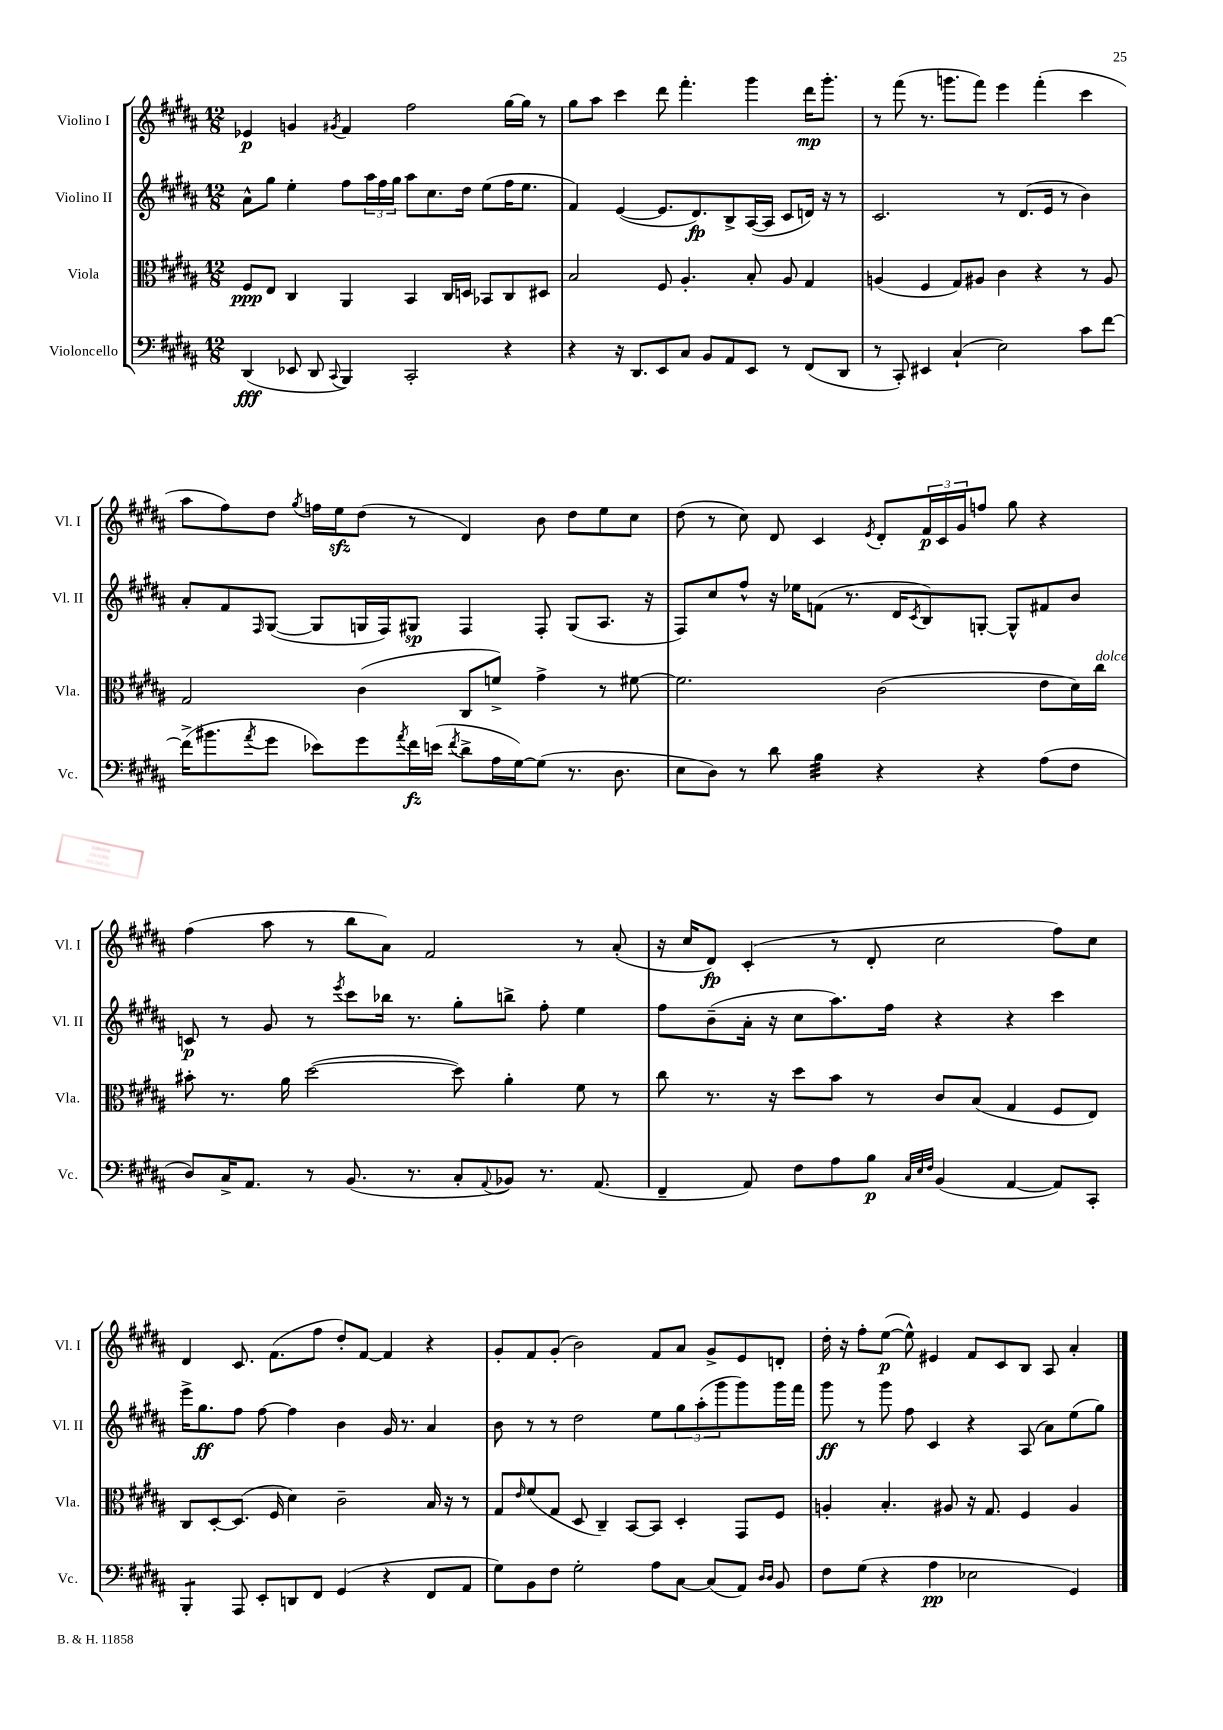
<<
\new StaffGroup <<
\new Staff = "s0" \with { instrumentName = "Violino I" shortInstrumentName = "Vl. I" } {
    \clef treble \key b \major \numericTimeSignature \time 12/8
    ees'4\p g'4 \acciaccatura { gis'8 } fis'4 fis''2 gis''16~ gis''16 r8 |
    gis''8 ais''8 cis'''4 dis'''8 fis'''4.-. gis'''4 dis'''16\mp gis'''8.-. |
    r8 fis'''8( r8. g'''8. fis'''8) e'''4 fis'''4-.( cis'''4 |
    ais''8 fis''8) dis''8 \acciaccatura { gis''8 } f''16 e''16\sfz dis''8( r8 dis'4) b'8 dis''8 e''8 cis''8 |
    dis''8( r8 cis''8) dis'8 cis'4 \acciaccatura { e'8 } dis'8-. \tuplet 3/2 { fis'16\p cis'16 gis'16 } f''8 gis''8 r4 |
    fis''4( ais''8 r8 b''8 ais'8) fis'2 r8 ais'8-.( |
    r16 cis''16 dis'8\fp) cis'4-.( r8 dis'8-. cis''2 fis''8) cis''8 |
    dis'4 cis'8. fis'8.( fis''8 dis''8-.) fis'8~ fis'4 r4 |
    gis'8-. fis'8 gis'8-.( b'2) fis'8 ais'8 gis'8-> e'8 d'8-. |
    dis''16-. r16 fis''8-. e''8~\p( e''8-^) eis'4 fis'8 cis'8 b8 ais8 ais'4-. \bar "|." |
}
\new Staff = "s1" \with { instrumentName = "Violino II" shortInstrumentName = "Vl. II" } {
    \clef treble \key b \major \numericTimeSignature \time 12/8
    ais'8-^ gis''8 e''4-. fis''8 \tuplet 3/2 { ais''16 fis''16 gis''16 } ais''8 cis''8. dis''16 e''8( fis''16 e''8. |
    fis'4) e'4~( e'8. dis'8.\fp) b8-> ais16~( ais16 cis'8 d'16) r16 r8 |
    cis'2. r8 dis'8.( e'16 r8 b'4) |
    ais'8-. fis'8 \grace { fis16 } gis8~( gis8 g16 fis16) gis8\sp fis4 fis8-. gis8( ais8. r16 |
    fis8) cis''8 fis''8-^ r16 ees''16 f'8( r8. dis'16 \acciaccatura { cis'8 } b8) g8~-. g8-^ fis'8 b'8 |
    c'8\p r8 gis'8 r8 \acciaccatura { e'''8 } cis'''8 bes''16 r8. gis''8-. b''8-> fis''8-. e''4 |
    fis''8 b'8--( ais'16-. r16 cis''8 ais''8.) fis''16 r4 r4 cis'''4 |
    e'''16-> gis''8.\ff fis''8 fis''8~ fis''4 b'4 gis'16 r8. ais'4 |
    b'8 r8 r8 dis''2 e''8 \tuplet 3/2 { gis''8 ais''8-.( gis'''8 } gis'''8) gis'''16 fis'''16 |
    gis'''8\ff r8 gis'''8 fis''8 cis'4 r4 ais8( ais'8) e''8( gis''8) \bar "|." |
}
\new Staff = "s2" \with { instrumentName = "Viola" shortInstrumentName = "Vla." } {
    \clef alto \key b \major \numericTimeSignature \time 12/8
    fis8\ppp e8 cis4 ais,4 b,4 cis16 d16 bes,8 cis8 dis8 |
    b2 fis8 ais4.-. b8-. ais8 gis4 |
    a4( fis4 gis8) ais8 cis'4 r4 r8 ais8 |
    gis2 cis'4( cis8 f'8->) gis'4-> r8 fis'8~ |
    fis'2. cis'2( e'8 dis'16) cis''16^\markup { \italic "dolce" } |
    bis'8-. r8. ais'16 dis''2~( dis''8) ais'4-. fis'8 r8 |
    cis''8 r8. r16 dis''8 b'8 r8 cis'8 b8( gis4 fis8 e8) |
    cis8 dis8~-. dis8.( fis16 dis'4) cis'2-- b16 r16 r8 |
    gis8 \grace { e'16 } fis'8( gis8 dis8 cis4--) b,8~ b,8 dis4-. gis,8 fis8 |
    a4-. b4.-. ais8 r16 gis8. fis4 ais4 \bar "|." |
}
\new Staff = "s3" \with { instrumentName = "Violoncello" shortInstrumentName = "Vc." } {
    \clef bass \key b \major \numericTimeSignature \time 12/8
    dis,4\fff( ees,8 dis,8 \appoggiatura { cis,8 } b,,4) cis,2-. r4 |
    r4 r16 dis,8. e,8 cis8 b,8 ais,8 e,8 r8 fis,8( dis,8 |
    r8 cis,8-.) eis,4 cis4-!( e2) cis'8 fis'8~ |
    fis'16->( bis'8. \acciaccatura { ais'8 } gis'8 ees'8) gis'8 \acciaccatura { ais'8 } fis'16\fz e'16( \acciaccatura { fis'8 } dis'8-> ais16 gis16~) gis8( r8. dis8. |
    e8 dis8) r8 dis'8 b4:32 r4 r4 ais8( fis8 |
    dis8) cis16-> ais,8. r8 b,8.( r8. cis8-. \appoggiatura { ais,8 } bes,8) r8. ais,8.( |
    fis,4-- ais,8) fis8 ais8 b8\p \grace { cis32 e32 fis32 } b,4( ais,4~ ais,8) cis,8-. |
    b,,4:8-. ais,,8 e,8-. d,8 fis,8 gis,4( r4 fis,8 ais,8 |
    gis8) b,8 fis8 gis2-. ais8 cis8~ cis8( ais,8) \grace { dis16 dis16 } b,8 |
    fis8 gis8( r4 ais4\pp ees2 gis,4) \bar "|." |
}
>>
>>
\layout { \context { \Score \remove "Bar_number_engraver" } }
